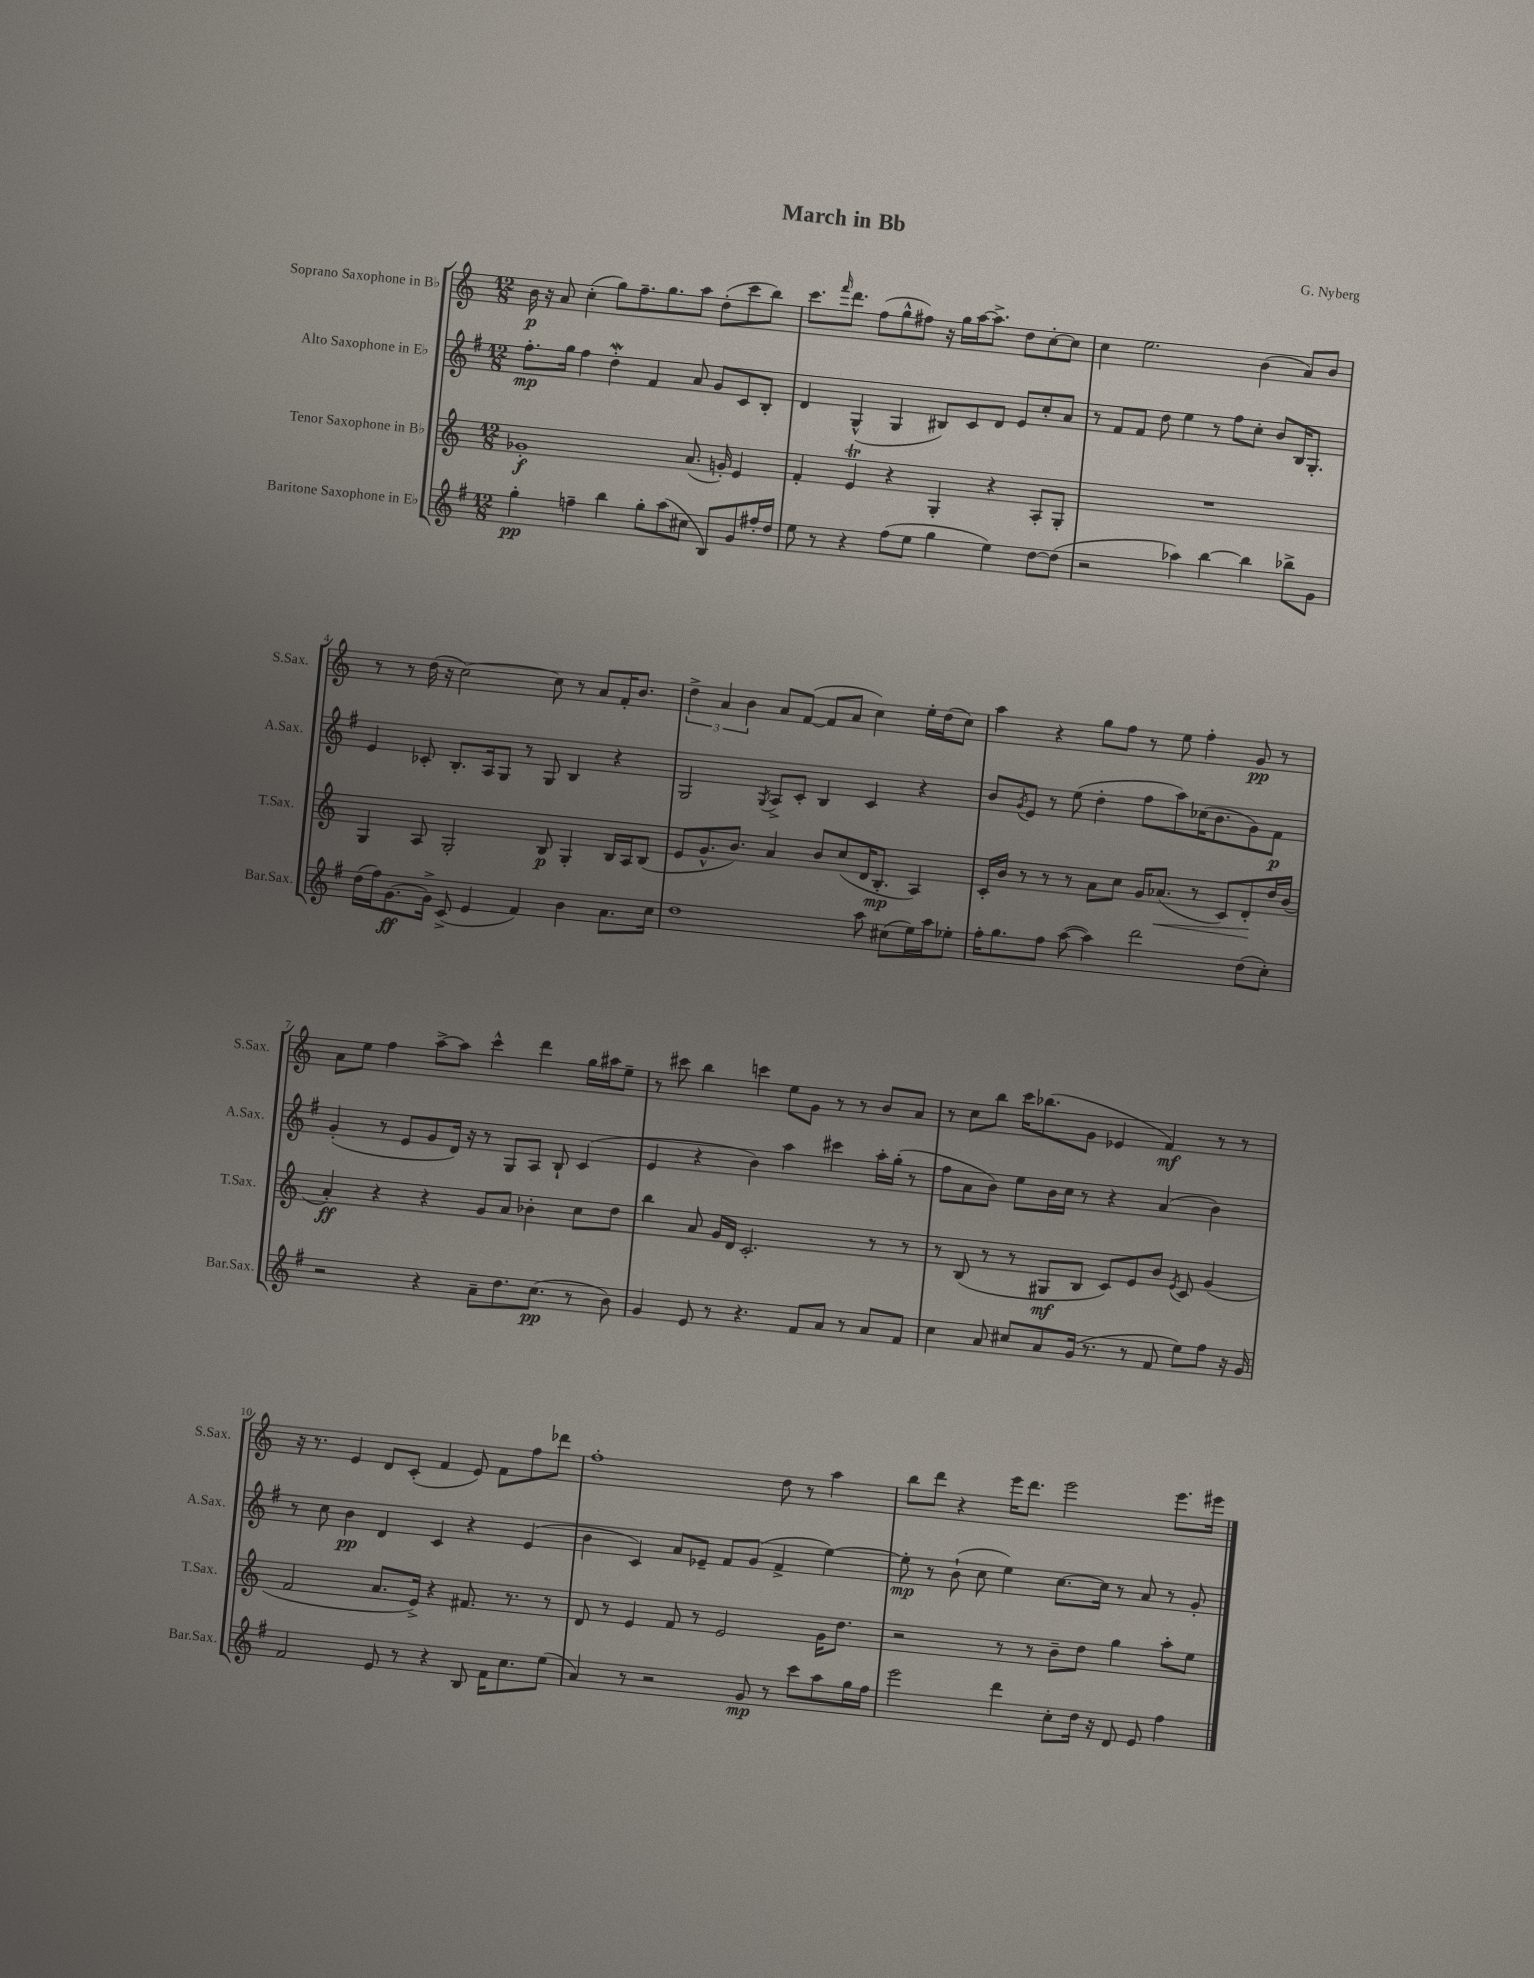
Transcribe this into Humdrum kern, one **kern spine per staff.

**kern	**kern	**kern	**kern
*staff4	*staff3	*staff2	*staff1
*clefG2	*clefG2	*clefG2	*clefG2
*k[f#]	*k[]	*k[f#]	*k[]
*M12/8	*M12/8	*M12/8	*M12/8
4gg'	1g-'	8.ff#'	16b
.	.	.	16r
.	.	.	8a
.	.	16gg	.
4ff~	.	4ff#	(4cc'
4bb	.	4dd'	8gg)
.	.	.	8.ff~
8gg'	.	4f#	.
.	.	.	8.gg
(8aa	.	.	.
8cc#	(8.a	8a	8aa
8B)	.	8g	(8dd'
.	16g')	.	.
8g	4e	8c	8ccc
16ff#'	.	8B'	8bb)
16dd	.	.	.
=	=	=	=
8ee	4f'	4d	8.ccc
8r	.	.	.
.	.	.	16qqfff
.	.	.	8.ddd
4r	4e	(4G^^	.
.	.	.	(8ff
(8ff#	4r	4G	8gg^^
8ee	.	.	8ff#)
4gg	4G'	8B#)	16r
.	.	.	16gg
.	.	8c	[16aa
.	.	.	8.aa^]
4ee)	4r	8d	.
.	.	8e	8dd
[8dd	8A'	8cc'	[8cc'
(8dd]	8G'	8a	8cc]
=	=	=	=
2r	1.r	8r	4cc
.	.	8f#	.
.	.	8f#	2.ee
.	.	8dd	.
4aa-)	.	4ee	.
[4bb	.	8r	.
.	.	8ff#	.
4bb]	.	8cc'	(4b
.	.	8b	.
8bb-^	.	16B	8a)
.	.	8.G'	.
8g	.	.	8b
=	=	=	=
(16dd	4G	4e	8r
16ff#)	.	.	.
[8.g	.	.	8r
.	8A	8c-'	(16dd
16g^]	.	.	16r
(8c^	2G'	8.B'	[2cc)
4e	.	.	.
.	.	16A	.
.	.	8G	.
4f#)	.	8r	.
.	8B	8G	8cc]
4b	4G'	4B	8r
.	.	.	8a
8.a	16B	4r	16f'
.	16A	.	8.b
.	(8B	.	.
16cc	.	.	.
=	=	=	=
1dd	8e	2G	6dd^
.	8.g^^	.	.
.	.	.	6a
.	8.b)	.	.
.	.	.	6b
.	.	8qG	.
.	4a	8A^	8a
.	.	8c'	([8f
.	8b	4B	8f]
.	(8cc	.	8a
8aa	16d	4c	4cc)
.	8.B'	.	.
(8cc#	.	.	.
16ee)	4A)	4r	16ee'
16aa	.	.	(16dd
8ee-'	.	.	8cc)
=	=	=	=
16ff#'	16c'	8b	4aa
8.gg	16b	.	.
.	.	8qg	.
.	8r	8e	.
8ff#	8r	8r	4r
([8aa	8r	(8ee	.
4aa])	8a	4dd'	8gg
.	8cc	.	8ff
2ddd	16g	8ff#	8r
.	(8.a-	.	.
.	.	8aa)	8ee
.	8r	(16cc-	4ff'
.	.	8.b	.
.	8c)	.	.
(8dd	8d'	8g)	8g
8cc')	16dd	8f#	8r
.	(16b	.	.
=	=	=	=
2r	4a')	(4g'	8a
.	.	.	8ee
.	4r	8r	4ff
.	.	8e	.
4r	4r	8g	[8aa^
.	.	16d)	8aa]
.	.	16r	.
8a~	8g	8r	4ccc^^
8.dd	8a	8G	.
.	4b-'	8A	4ddd
(8.cc	.	.	.
.	.	8B`	.
8r	8cc	(4c	16gg
.	.	.	16aa#
8b)	8dd	.	8ee~
=	=	=	=
4g	4bb	4e	8r
.	.	.	8ccc#
8e	8a	4r	4bb
8r	16g	.	.
.	16d	.	.
4.r	2.c'	4b)	4ccc
.	.	4aa	8ee
8f#	.	.	8g
8a	.	4ccc#	8r
8r	.	.	8r
8a	8r	16aa'	8b
.	.	(16gg'	.
8f#	8r	8r	8a
=	=	=	=
4cc	8r	8ff#	8r
.	(8B	8a	8cc
8a	8r	8b)	8bb
8cc#	8r	8ee	16ccc
.	.	.	(8.bb-
8a	8G#	16b	.
.	.	16cc	.
(16g	8B	8r	8g
8.r	.	.	.
.	8c)	4r	4e-
8r	8e	.	.
8f#	8b	(4a	4f)
.	8qe	.	.
8ee)	8c	.	.
8ff#	(4g	4b)	8r
16r	.	.	8r
16g	.	.	.
=	=	=	=
2f#	2f	8r	16r
.	.	.	8.r
.	.	8cc	.
.	.	4b	4e
8e	8.a	4d	8d
8r	.	.	(8c'
.	16e^)	.	.
4r	4r	4c	4f
8B	8.f#	4r	8e)
16f#	.	.	8f
8.cc	8.r	.	.
.	.	(4e	8ff
(8ee	8r	.	8ddd-
=	=	=	=
4a)	8d	4b	1ff'
.	8r	.	.
8r	4e	4c)	.
2r	.	.	.
.	8f	8a	.
.	8r	8e-~	.
.	2e	8f#	.
8g	.	(8g	.
8r	.	4f#^	8dd
8ccc	.	.	8r
8aa	16g	[4ee)	4aa
.	8.dd	.	.
16gg	.	.	.
16ff#	.	.	.
=	=	=	=
2eee	2r	8ee']	8bb
.	.	8r	8ddd
.	.	(8b`	4r
.	.	8cc	.
4ddd	8r	4ee)	16eee
.	.	.	8.ddd
.	8r	.	.
8cc'	8b~	[8.cc	2eee
16dd	8dd	.	.
16r	.	16cc]	.
8d	4gg	8r	.
8e	.	8a	.
4ff#	8aa'	8r	8.eee
.	8ee	8g'	.
.	.	.	16eee#
==	==	==	==
*-	*-	*-	*-
